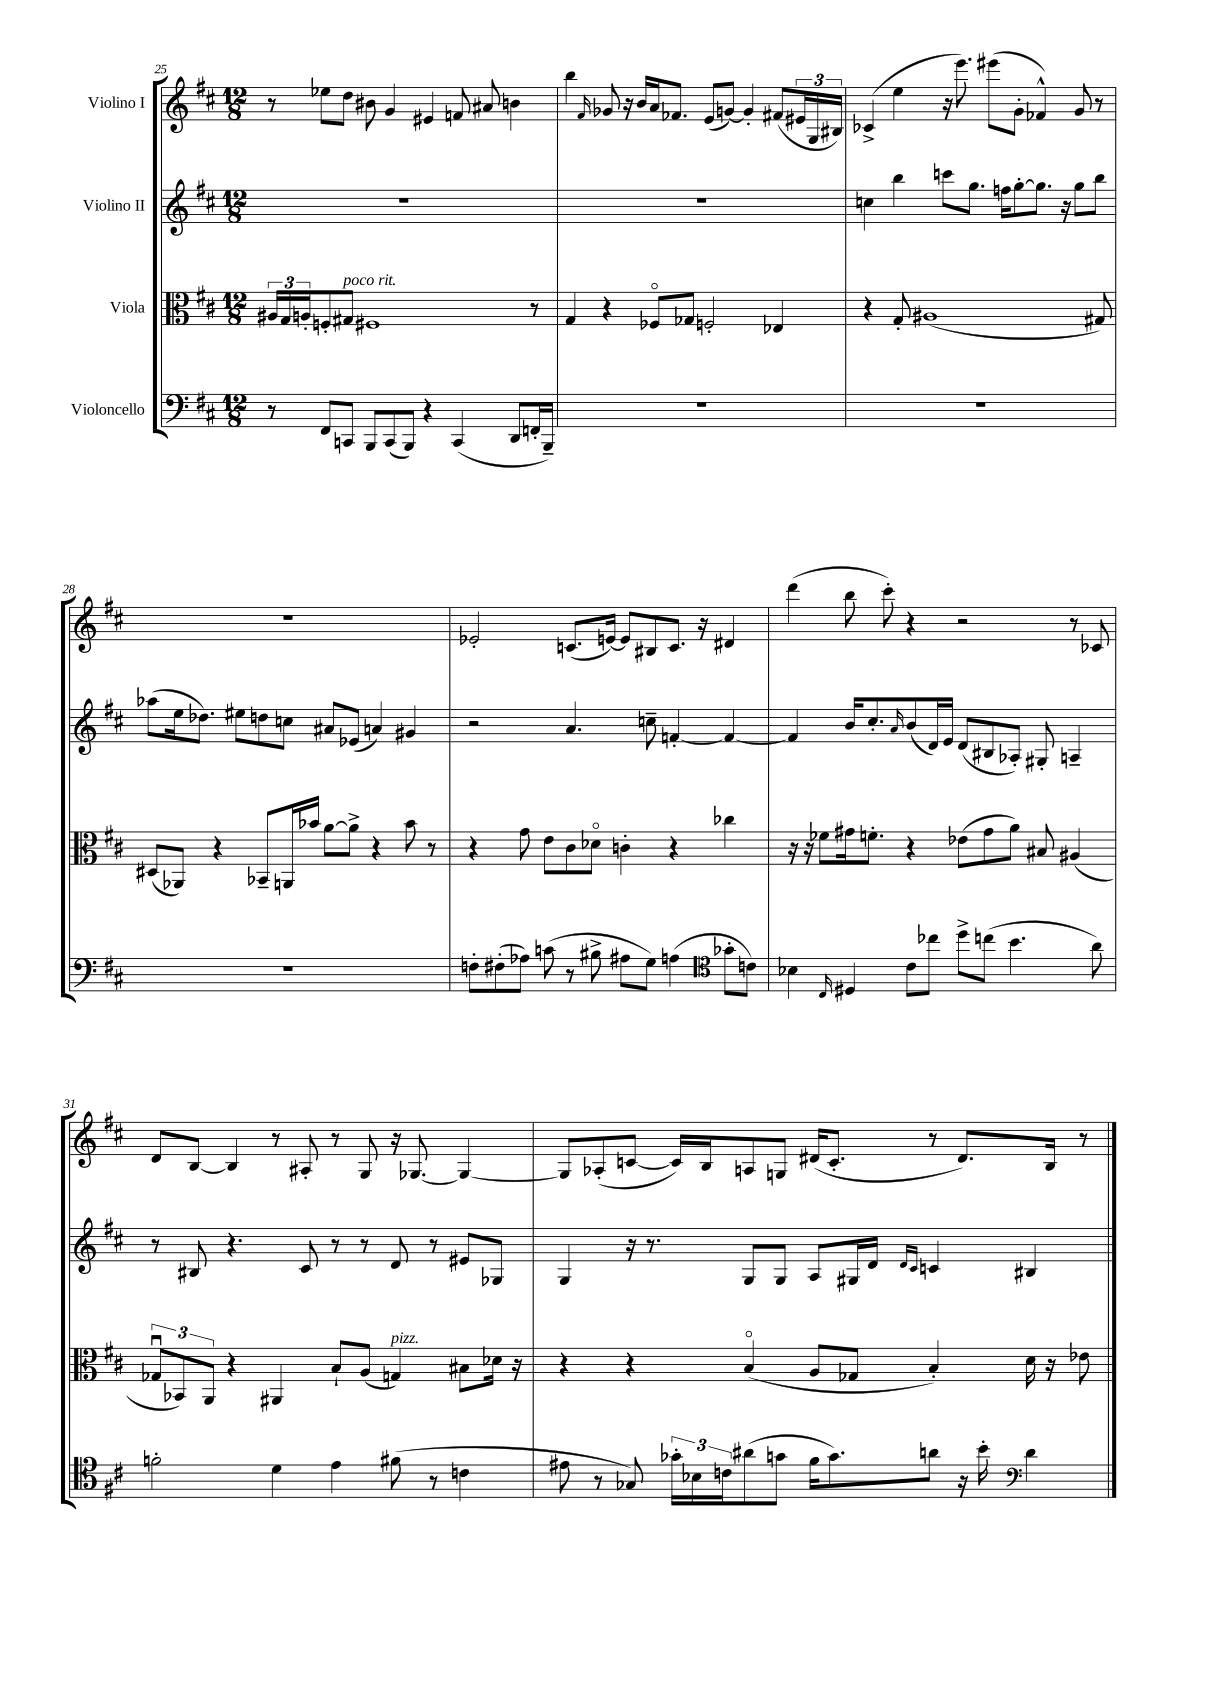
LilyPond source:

<<
\new StaffGroup <<
\new Staff = "s0" \with { instrumentName = "Violino I" } {
    \clef treble \key d \major \numericTimeSignature \time 12/8
    r8 ees''8 d''8 bis'8 g'4 eis'4 f'8 ais'8 b'4 |
    b''4 \grace { fis'16 } ges'8 r16 b'16 a'16 fes'8. e'8( g'8~) g'4-. fis'8( \tuplet 3/2 { eis'16 g16 bis16) } |
    ces'4->( e''4 r16 e'''8.) eis'''8( g'8-. fes'4-^) g'8 r8 |
    R1. |
    ees'2-. c'8.( e'16~) e'8 bis8 c'8. r16 dis'4 |
    d'''4( b''8 cis'''8-.) r4 r2 r8 ces'8 |
    d'8 b8~ b4 r8 ais8-. r8 g8 r16 ges8.~ ges4~ |
    ges8 aes8-.( c'8~ c'16) b16 a8 g8 dis'16( c'8.-. r8 dis'8.) b16 r8 \bar "|." |
}
\new Staff = "s1" \with { instrumentName = "Violino II" } {
    \clef treble \key d \major \numericTimeSignature \time 12/8
    R1. |
    R1. |
    c''4 b''4 c'''8 g''8. f''16 g''8~-. g''8. r16 g''8 b''8 |
    aes''8( e''16 des''8.) eis''8 d''8 c''8 ais'8 ees'8( a'4) gis'4 |
    r2 a'4. c''8-- f'4~-. f'4~ |
    f'4 b'16 cis''8.-. \grace { a'16 } b'8( d'16) e'16 d'8( bis8 aes8-.) gis8-. a4-- |
    r8 bis8 r4. cis'8 r8 r8 d'8 r8 eis'8 ges8 |
    g4 r16 r8. g8 g8 a8 gis16 d'16 \grace { d'16 cis'16 } c'4 bis4 \bar "|." |
}
\new Staff = "s2" \with { instrumentName = "Viola" } {
    \clef alto \key d \major \numericTimeSignature \time 12/8
    \tuplet 3/2 { ais16 g16 a16-. } f8-. gis8^\markup { \italic "poco rit." } fis1 r8 |
    g4 r4 fes8\flageolet ges8 f2-. ees4 |
    r4 g8-. ais1( gis8) |
    dis8( aes,8) r4 bes,8-- a,16 bes'16 a'8~ a'8-> r4 bes'8 r8 |
    r4 g'8 e'8 cis'8 des'8\flageolet c'4-. r4 ces''4 |
    r16 r16 fes'8 gis'16 f'8.-. r4 ees'8( gis'8 a'8) bis8 ais4( |
    \tuplet 3/2 { ges8\downbow bes,8) a,8 } r4 ais,4 b8-! a8( g4^\markup { \italic "pizz." }) bis8 des'16 r16 |
    r4 r4 b4\flageolet( a8 ges8 b4-.) d'16 r16 ees'8 \bar "|." |
}
\new Staff = "s3" \with { instrumentName = "Violoncello" } {
    \clef bass \key d \major \numericTimeSignature \time 12/8
    r8 fis,8 c,8 b,,8 c,8( b,,8) r4 c,4( d,8 f,16-. b,,16--) |
    R1. |
    R1. |
    R1. |
    f8-. fis8-.( aes8) c'8( r8 bis8-> ais8 g8) a4( \clef tenor ges'8-. c'8) |
    bes4 \grace { cis16 } dis4 cis'8 ces''8 d''8-> c''8( b'4. a'8) |
    f'2-. d'4 e'4 fis'8( r8 c'4 |
    eis'8 r8 ges8) \tuplet 3/2 { ges'16-. bes16 c'16 } ais'8( g'8 fis'16 g'8.) a'8 r16 b'16-. \clef bass d'4 \bar "|." |
}
>>
>>
\layout { \context { \Score currentBarNumber = #25 } }
